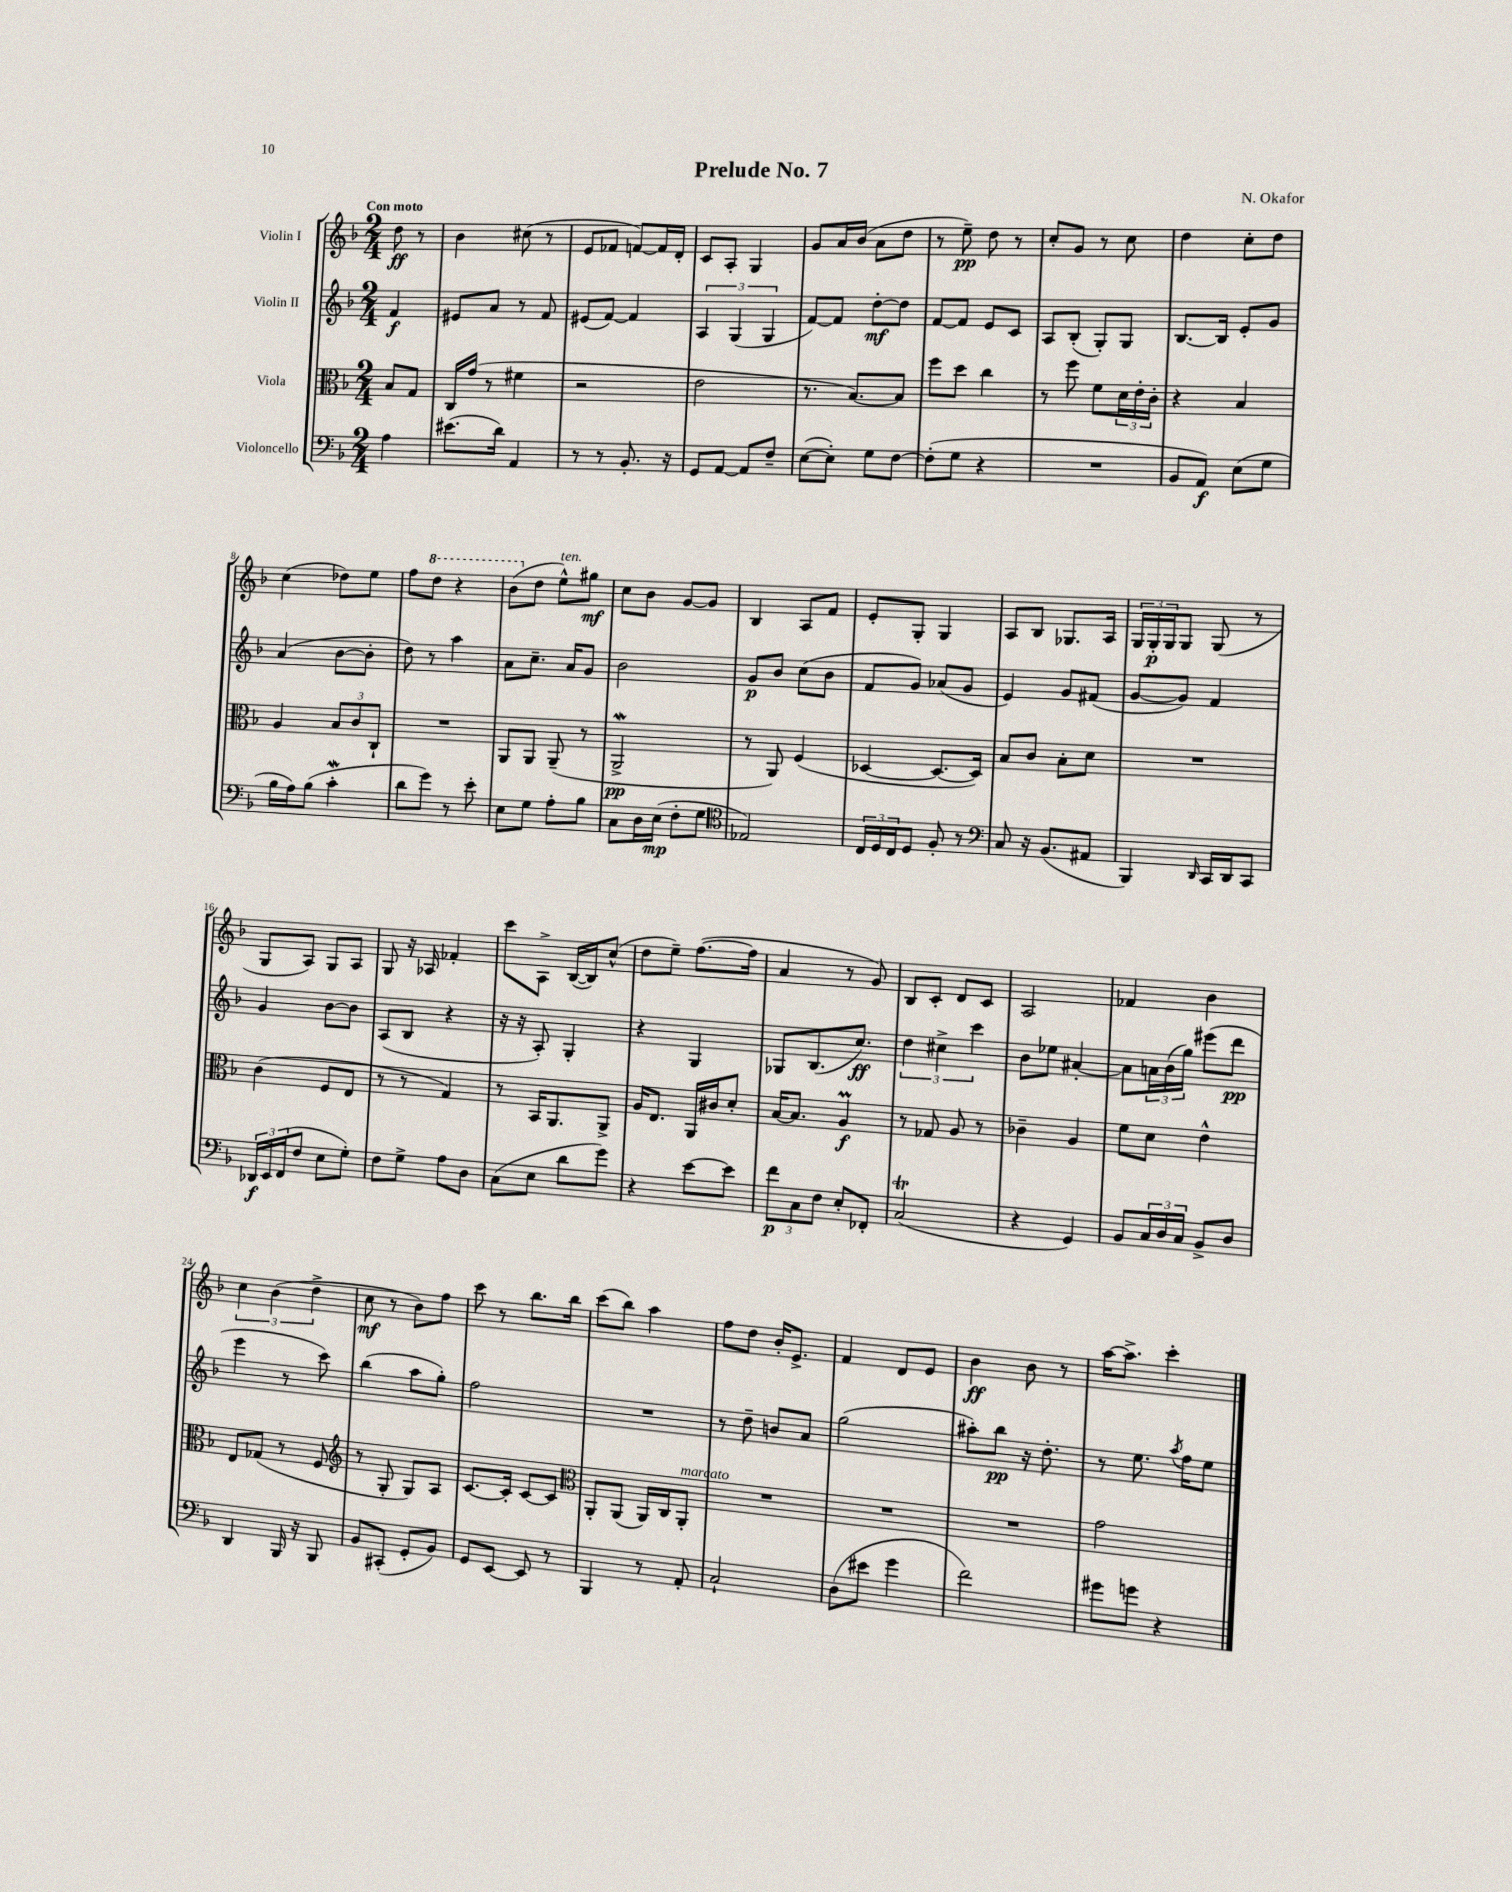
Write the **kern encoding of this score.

**kern	**kern	**kern	**kern
*staff4	*staff3	*staff2	*staff1
*clefF4	*clefC3	*clefG2	*clefG2
*k[b-]	*k[b-]	*k[b-]	*k[b-]
*M2/4	*M2/4	*M2/4	*M2/4
4A\	8B-/L	4f/	8dd\
.	8G/J	.	8r
=	=	=	=
(8.e#\L	16C/LL	8e#/L	4b-\
.	(16g/JJ	.	.
.	8r	8a/J	.
16d\Jk)	.	.	.
4AA/	4f#\	8r	(8cc#\
.	.	8f/	8r
=	=	=	=
8r	2r	(8e#/L	8e/L
8r	.	[8f/J)	8f-/J
8.BB-'/	.	4f/]	[8f/L)
.	.	.	16f/]L
16r	.	.	16d'/JJ
=	=	=	=
8GG/L	2e\	6A/	8c/L
[8AA/J	.	.	8A'/J
.	.	(6G/	.
8AA/]L	.	.	4G/
.	.	6G/	.
8F~/J	.	.	.
=	=	=	=
([8E\L	8.r	[8f/L)	8g/L
8E'\]J)	.	8f/]J	16a/L
.	[8.B-/L)	.	(16b-/JJ
8G\L	.	[8dd'\L	8a\L
[8F\J	8B-/]J	8dd\]J	8dd\J
=	=	=	=
(8F'\]L	8ff\L	[8f/L	8r
8G\J	8dd\J	8f/]J	8ee~\)
4r	4cc\	8e/L	8dd\
.	.	8c/J	8r
=	=	=	=
2r	8r	8A/L	8cc'/L
.	8ff\	(8B-'/J	8g/J
.	8f\L	8G'/L)	8r
.	24d\L	8G/J	8cc\
.	24e'\	.	.
.	24c'\JJ	.	.
=	=	=	=
8BB-/L	4r	[8.B-/L	4dd\
8AA/J)	.	.	.
.	.	16B-/]Jk	.
(8E\L	4B-/	8e'/L	8cc'\L
8G\J	.	8g/J	8dd\J
=	=	=	=
16B-\LL	4A/	(4a/	(4cc\
16A\J)	.	.	.
(8B-\J	.	.	.
4c'\	12B-/L	[8b-\L	8dd-\L)
.	12c/	.	.
.	.	8b-'\]J	8ee\J
.	12C`/J	.	.
=	=	=	=
8d\L	2r	8dd\)	8ff\L
8g\J)	.	8r	8ddd\J
8r	.	4aa\	4r
8e'\	.	.	.
=	=	=	=
8E\L	8AA/L	8a\L	(8bb-\L
8G\J	8AA/J	8.cc~\J	8dd\J
8A'\L	(8AA~/	.	8ee^^\L)
.	.	16a/LK	.
8B-\J	8r	8g/J	8gg#\J
=	=	=	=
8C\L	2AA^/	2b-\	8cc\L
16D\L	.	.	8b-\J
(16E\JJ	.	.	.
8F'\L	.	.	[8g/L
8G\J	.	.	8g/]J
=	=	=	=
*clefC4	*	*	*
2E-/)	8r	8g/L	4B-/
.	8AA/)	8b-/J	.
.	(4F/	(8cc\L	8A/L
.	.	8b-\J	8f/J
=	=	=	=
24C/LL	[4D-/	8f/L	8e'/L
24D/	.	.	.
24C/J	.	.	.
8D/J	.	8g/J)	8G'/J
8F'/	8.D-/_L	(8a-/L	4G/
8r	.	8g/J	.
.	16D-/]Jk)	.	.
=	=	=	=
*clefF4	*	*	*
8C/	8B-/L	4e/)	8A/L
16r	8c/J	.	8B-/J
(8.BB-/L	.	.	.
.	8B-'\L	8g/L	8.G-/L
8AA#/J	8d\J	(8f#/J	.
.	.	.	16A/Jk
=	=	=	=
4BBB-/)	2r	[8g/L	24G/LL
.	.	.	24G'/
.	.	.	24G/J
.	.	8g/]J)	8G/J
16qqDD/	.	.	.
16CC/LL	.	4f/	(8G/
16DD/J	.	.	.
8CC/J	.	.	8r
=	=	=	=
24DD-/LL	(4c\	4g/	8G/L
24EE/	.	.	.
(24FF/J	.	.	.
8F/J	.	.	8A/J)
8E\L	8F/L	[8b-\L	8G/L
8G'\J)	8E/J	8b-\]J	8A/J
=	=	=	=
8F\L	8r	(8A/L	8G/
8G^\J	8r	8B-/J	16r
.	.	.	16A-/
8A\L	4G/)	4r	4f-'/
8D\J	.	.	.
=	=	=	=
(8C\L	8r	16r	8ccc\L
.	.	16r	.
8E\J	16BB-/LK	8A'/)	8A^\J
.	8.AA/	.	.
8d\L	.	4G'/	([16B-/LL
.	.	.	16B-/]J)
8g\J)	8AA^/J	.	(8cc^^/J
=	=	=	=
4r	16A/LK	4r	8dd\L
.	8.E/J	.	.
.	.	.	8ee~\J)
[8e\L	16AA/LL	4G/	([8.ff\L
.	16c#/J	.	.
8e\]J	8d'/J	.	.
.	.	.	16ff\]Jk
=	=	=	=
12f\L	[16B-/LK	8G-/L	4a/
.	8.B-/]J	.	.
12C\	.	.	.
.	.	(8.B-/	.
12F\J	.	.	.
8E'/L	4A/	.	8r
.	.	8.cc/J)	.
8FF-'/J	.	.	8g/)
=	=	=	=
(2C/	8r	6dd\	8B-/L
.	8G-/	.	8c'/J
.	.	6cc#^\	.
.	8A/	.	8d/L
.	.	6ccc\	.
.	8r	.	8c/J
=	=	=	=
4r	4c-~\	8b-\L	2A/
.	.	8ee-\J	.
4GG/)	4A/	[4a#'/	.
=	=	=	=
8BB-/L	8f\L	8a#\]L	4f-/
24C/L	8d\J	24a\L	.
24D/	.	(24b-\	.
24C/JJ	.	24gg\JJ)	.
8BB-^/L	4e^^\	(8eee#\L	4b-\
8D/J	.	8ddd\J	.
=	=	=	=
4DD/	8E/L	4eee\	6cc\
.	(8G-/J	.	.
.	.	.	(6b-\
16BBB-/	8r	8r	.
16r	.	.	.
.	.	.	6dd^\
8BBB-/	8F/	8ccc\)	.
=	=	=	=
*	*clefG2	*	*
8BB-/L	8r	(4bb-\	8cc\
(8CC#'/J	8G'/	.	8r
8GG'/L	8G/L)	8aa\L	8b-\L)
8BB-/J)	8A/J	8gg'\J)	8ff\J
=	=	=	=
8GG/L	[8.c/L	2ff\	8ccc\
[8EE/J	.	.	8r
.	16c'/]Jk	.	.
8EE/]	[8c/L	.	8.bb-\L
8r	8c/]J	.	.
.	.	.	16bb-\Jk
=	=	=	=
*	*clefC3	*	*
4BBB-/	8AA'/L	2r	(8ccc\L
.	(8AA/J	.	8bb-\J)
8r	16AA/LL)	.	4aa\
.	16C/J	.	.
8AA'/	8AA'/J	.	.
=	=	=	=
2C`/	2r	8r	8ff\L
.	.	8dd~\	8dd\J
.	.	8b/L	16b-'/LK
.	.	.	8.e^/J
.	.	8a/J	.
=	=	=	=
(8D\L	2r	(2gg\	4f/
8e#\J	.	.	.
4g\	.	.	8d/L
.	.	.	8e/J
=	=	=	=
2f\)	2r	8aa#'\L)	4b-\
.	.	8bb-\J	.
.	.	16r	8b-\
.	.	8.dd'\	.
.	.	.	8r
=	=	=	=
8g#\L	2g\	8r	[16aa\LK
.	.	.	8.aa^\]J
8g\J	.	8.ee\	.
4r	.	.	4ccc'\
.	.	8qaa/	.
.	.	16ff\LK	.
.	.	8ee\J	.
==	==	==	==
*-	*-	*-	*-
